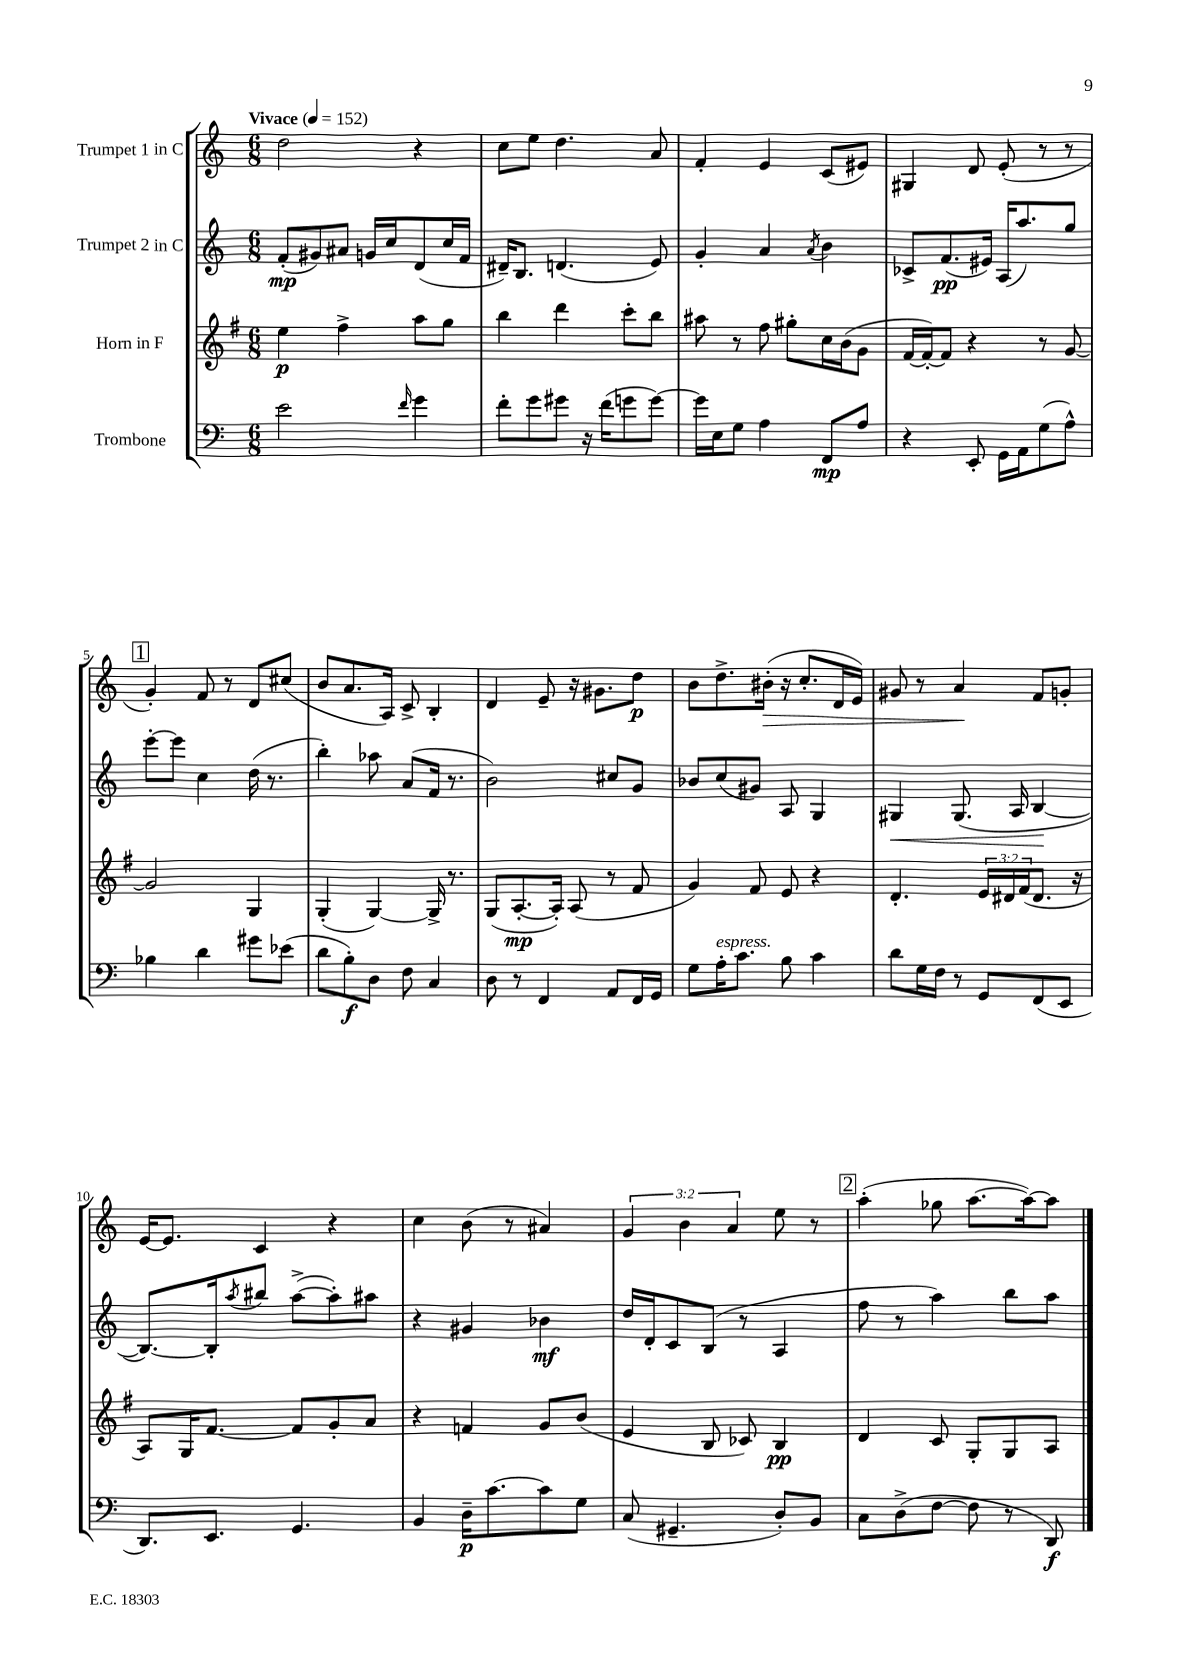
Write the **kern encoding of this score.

**kern	**kern	**kern	**kern
*staff4	*staff3	*staff2	*staff1
*clefF4	*clefG2	*clefG2	*clefG2
*k[]	*k[f#]	*k[]	*k[]
*M6/8	*M6/8	*M6/8	*M6/8
*MM152	*MM152	*MM152	*MM152
2e	4ee	(8f'	2dd
.	.	8g#)	.
.	4ff#^	8a#	.
.	.	16g	.
.	.	16cc	.
16qqf	.	.	.
4g	8aa	(8d	4r
.	8gg	16cc	.
.	.	16f	.
=	=	=	=
8f'	4bb	16d#~)	8cc
.	.	8.B	.
8g	.	.	8ee
8g#	4ddd	(4.d	4.dd
16r	.	.	.
(16f	.	.	.
8g	8ccc'	.	.
[8g)	8bb	8e)	8a
=	=	=	=
16g]	8aa#	4g'	4f'
16E	.	.	.
8G	8r	.	.
4A	8ff#	4a	4e
.	8gg#'	.	.
.	.	8qa	.
8FF	16cc	4b	(8c
.	(16b	.	.
8A	8g	.	8e#)
=	=	=	=
4r	[16f#	8c-^	4G#
.	16f#'_)	.	.
.	8f#]	(8.f	.
8EE'	4r	.	8d
.	.	16e#)	.
16GG	.	(16A	(8e'
16AA	.	8.aa)	.
(8G	8r	.	8r
8A^^)	[8g	8gg	8r
=	=	=	=
4B-	2g]	[8eee'	4g')
.	.	8eee]	.
4d	.	4cc	8f
.	.	.	8r
8g#	4G	(16dd	8d
.	.	8.r	.
(8e-	.	.	(8cc#
=	=	=	=
8d	(4G'	4bb')	8b
8B')	.	.	8.a
8D	[4G)	8aa-	.
.	.	.	16A)
8F	.	(8a	8c^
4C	16G^]	16f	4B'
.	8.r	8.r	.
=	=	=	=
8D	(8G	2b)	4d
8r	[8.A'	.	.
4FF	.	.	8e~
.	16A'])	.	.
.	(8A	.	16r
.	.	.	8.g#
8AA	8r	8cc#	.
16FF	8f#	8g	8dd
16GG	.	.	.
=	=	=	=
8G	4g)	8b-	8b
16A'	.	(8cc	8.dd^
8.c	.	.	.
.	8f#	8g#)	.
.	.	.	(16b#'
8B	8e	8A	16r
.	.	.	8.cc'
4c	4r	4G	.
.	.	.	16d
.	.	.	16e)
=	=	=	=
8d	4.d'	4G#	8g#
16G	.	.	8r
16F	.	.	.
8r	.	(8.G#	4a
8GG	24e	.	.
.	24d#	.	.
.	.	16A	.
.	(24f#	.	.
(8FF	8.d#	[4B	8f
8EE	.	.	8g'
.	16r	.	.
=	=	=	=
8.DD)	8A)	8.B_)	[16e
.	.	.	8.e]
.	16G	.	.
8.EE	[8.f#	16B']	.
.	.	8qaa	.
.	.	8bb#	4c
4.GG	8f#]	([8aa^	.
.	8g'	8aa'])	4r
.	8a	8aa#	.
=	=	=	=
4BB	4r	4r	4cc
16D~	4f	4g#	(8b
[8.c	.	.	.
.	.	.	8r
8c]	8g	4b-	4a#)
8G	(8b	.	.
=	=	=	=
(8C	4e	16dd	6g
.	.	16d'	.
4.GG#~	.	8c	.
.	.	.	6b
.	8B	(8B	.
.	.	.	6a
.	8c-)	8r	.
8D')	4B	4A	8ee
8BB	.	.	8r
=	=	=	=
8C	4d	8ff	(4aa'
(8D^	.	8r	.
[8F	8c	4aa)	8gg-
8F]	8G'	.	[8.aa
8r	8G	8bb	.
.	.	.	16aa_)
8DD)	8A	8aa	8aa]
==	==	==	==
*-	*-	*-	*-
